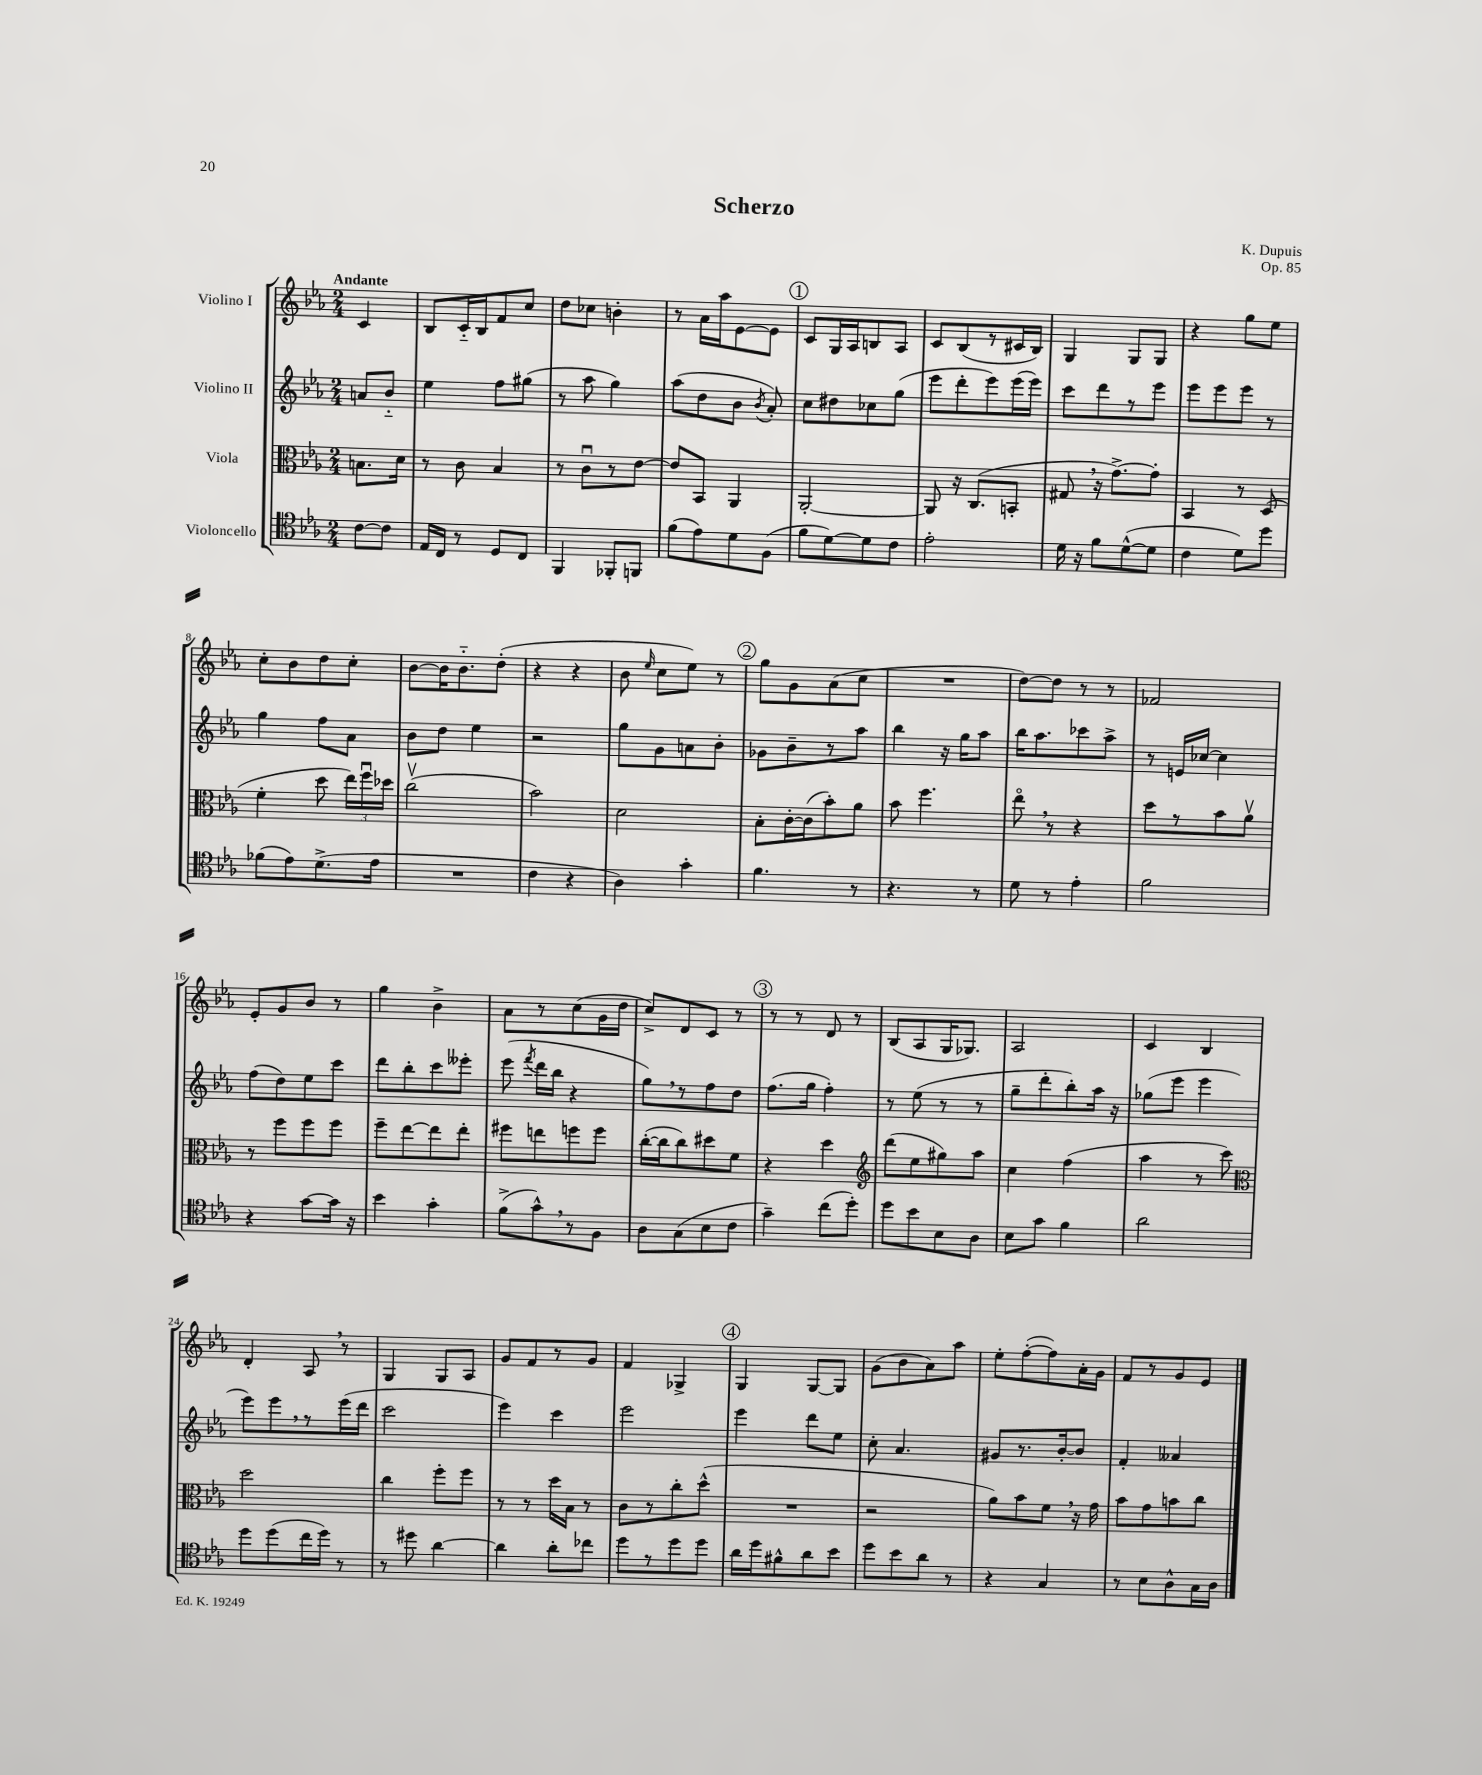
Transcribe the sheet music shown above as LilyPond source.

\header { title = "Scherzo" composer = "K. Dupuis" opus = "Op. 85" }
<<
\new StaffGroup <<
\new Staff = "s0" \with { instrumentName = "Violino I" } {
    \clef treble \key ees \major \numericTimeSignature \time 2/4 \partial 4 \tempo "Andante"
    \autoBeamOff c'4 |
    bes8[ c'16-_ bes16 f'8 c''8] |
    d''8[ ces''8] b'4-. |
    r8 aes'16[ aes''16 ees'8~ ees'8] |
    \mark \markup { \circle "1" } c'8[ g16 aes16 b8 aes8] |
    c'8[ bes8( r8 cis'16 bes16]) |
    g4 g8[ g8] |
    r4 g''8[ ees''8] |
    c''8[-. bes'8 d''8 c''8]-. |
    bes'8[~ bes'16 bes'8.-_ d''8]-.( |
    r4 r4 |
    bes'8 \grace { ees''16 } c''8[ ees''8]) r8 |
    \mark \markup { \circle "2" } g''8[ g'8 aes'8( c''8] |
    R2 |
    d''8[~) d''8] r8 r8 |
    fes'2 |
    ees'8[-. g'8 bes'8] r8 |
    g''4 bes'4-> |
    aes'8[ r8 c''8( g'16 d''16] |
    c''8[->) d'8 c'8] r8 |
    \mark \markup { \circle "3" } r8 r8 d'8 r8 |
    bes8[( aes8 g16 ges8.]) |
    aes2 |
    c'4 bes4 |
    d'4-. aes8 \breathe r8 |
    g4 g8[ aes8] |
    g'8[ f'8 r8 g'8] |
    f'4 ges4-> |
    \mark \markup { \circle "4" } g4 g8[~ g8] |
    g'8[( bes'8 aes'8) aes''8] |
    ees''8[-. f''8~-.( f''8) aes'16-. g'16] |
    f'8[ r8 g'8 ees'8] \bar "|." |
}
\new Staff = "s1" \with { instrumentName = "Violino II" } {
    \clef treble \key ees \major \numericTimeSignature \time 2/4 \partial 4
    \autoBeamOff a'8[ bes'8]-_ |
    ees''4 f''8[ gis''8]( |
    r8 aes''8 g''4) |
    aes''8[( d''8 bes'8] \acciaccatura { bes'8 } aes'8-.) |
    \mark \markup { \circle "1" } c''8[ dis''8 ces''8 g''8]( |
    ees'''8[ d'''8-. ees'''8) ees'''16( ees'''16]) |
    c'''8[ d'''8 r8 ees'''8] |
    ees'''8[ ees'''8 ees'''8] r8 |
    g''4 f''8[ aes'8] |
    bes'8[ d''8] ees''4 |
    r2 |
    g''8[ g'8 a'8 bes'8]-. |
    \mark \markup { \circle "2" } ges'8[ bes'8-- r8 aes''8] |
    bes''4 r16 g''16[ aes''8] |
    bes''16[ aes''8. ces'''8 aes''8]-> |
    r8 e'16[ ces''16]~ ces''4 |
    f''8[( d''8) ees''8 c'''8] |
    d'''8[ bes''8-. c'''8 eeses'''8]-. |
    ees'''8( \acciaccatura { f'''8 } d'''16[ bes''16] r4 |
    g''8[) \breathe r8 f''8 d''8] |
    \mark \markup { \circle "3" } f''8.[( g''16] f''4-.) |
    r8 ees''8( r8 r8 |
    g''8[-- d'''8-. bes''8-.) aes''16] r16 |
    ges''8[( ees'''8] ees'''4 |
    ees'''8[) ees'''8 \breathe r8 ees'''16( d'''16] |
    c'''2 |
    ees'''4) c'''4 |
    ees'''2 |
    \mark \markup { \circle "4" } ees'''4 d'''8[ ees''8] |
    c''8-. aes'4. |
    gis'8[ r8. bes'16~-. bes'8] |
    f'4-. aeses'4 \bar "|." |
}
\new Staff = "s2" \with { instrumentName = "Viola" } {
    \clef alto \key ees \major \numericTimeSignature \time 2/4 \partial 4
    \autoBeamOff b8.[ d'16] |
    r8 c'8 bes4 |
    r8 c'8[\downbow r8 ees'8]~ |
    ees'8[ bes,8] aes,4 |
    \mark \markup { \circle "1" } aes,2~-. |
    aes,8 r16 c8.[( b,8]-. |
    gis8 \breathe r16 g'8.[~->) g'8]-. |
    bes,4 r8 d8( |
    f'4-. d''8 \tuplet 3/2 { ees''16[) f''16\downbow des''16] } |
    c''2\upbow( |
    bes'2) |
    d'2 |
    \mark \markup { \circle "2" } bes8[-. c'16~-. c'16( bes'8-.) aes'8] |
    bes'8 f''4. |
    ees''8\flageolet \breathe r8 r4 |
    d''8[ r8 bes'8 aes'8]\upbow |
    r8 f''8[ f''8 f''8] |
    f''8[-- ees''8~ ees''8 ees''8]-. |
    fis''8[ e''8 f''8 f''8] |
    c''16[~-.( c''16 c''8) dis''8 f'8] |
    \mark \markup { \circle "3" } r4 d''4 |
    \clef treble d'''8[( ees''8 gis''8) aes''8] |
    c''4 f''4( |
    aes''4 r8 c'''8) |
    \clef alto d''2 |
    c''4 f''8[-. f''8] |
    r8 r8 d''16[ bes16] r8 |
    c'8[ r8 c''8-. d''8]-^( |
    \mark \markup { \circle "4" } R2 |
    r2 |
    aes'8[) bes'8 f'8] \breathe r16 g'16 |
    bes'8[ g'8 b'8 c''8] \bar "|." |
}
\new Staff = "s3" \with { instrumentName = "Violoncello" } {
    \clef tenor \key ees \major \numericTimeSignature \time 2/4 \partial 4
    \autoBeamOff c'8[~ c'8] |
    ees16[ c16] r8 d8[ c8] |
    f,4 fes,8[-. f,8] |
    f'8[( ees'8) d'8 f8]( |
    \mark \markup { \circle "1" } f'8[ d'8~) d'8 c'8] |
    ees'2-. |
    d'16 r16 f'8[ d'8~-^( d'8] |
    c'4 d'8[) d''8] |
    fes'8[( ees'8) d'8.->( ees'16] |
    R2 |
    c'4 r4 |
    aes4) g'4-. |
    \mark \markup { \circle "2" } f'4. r8 |
    r4. r8 |
    d'8 r8 ees'4-. |
    f'2 |
    r4 g'8[~ g'16] r16 |
    bes'4 g'4-. |
    f'8[->( g'8-^) \breathe r8 f8] |
    aes8[ g8( bes8 c'8] |
    \mark \markup { \circle "3" } g'4--) c''8[( d''8]-.) |
    d''8[ bes'8 bes8 aes8] |
    bes8[ g'8] f'4 |
    aes'2 |
    d''8[ d''8( c''16 d''16]) r8 |
    r8 dis''8 aes'4~ |
    aes'4 aes'8[-. ces''8] |
    d''8[ r8 d''8 d''8] |
    \mark \markup { \circle "4" } aes'16[ d''16 fis'8-^ aes'8 bes'8] |
    d''8[ bes'8 aes'8] r8 |
    r4 g4 |
    r8 bes8[ aes8-^ g16 aes16] \bar "|." |
}
>>
>>
